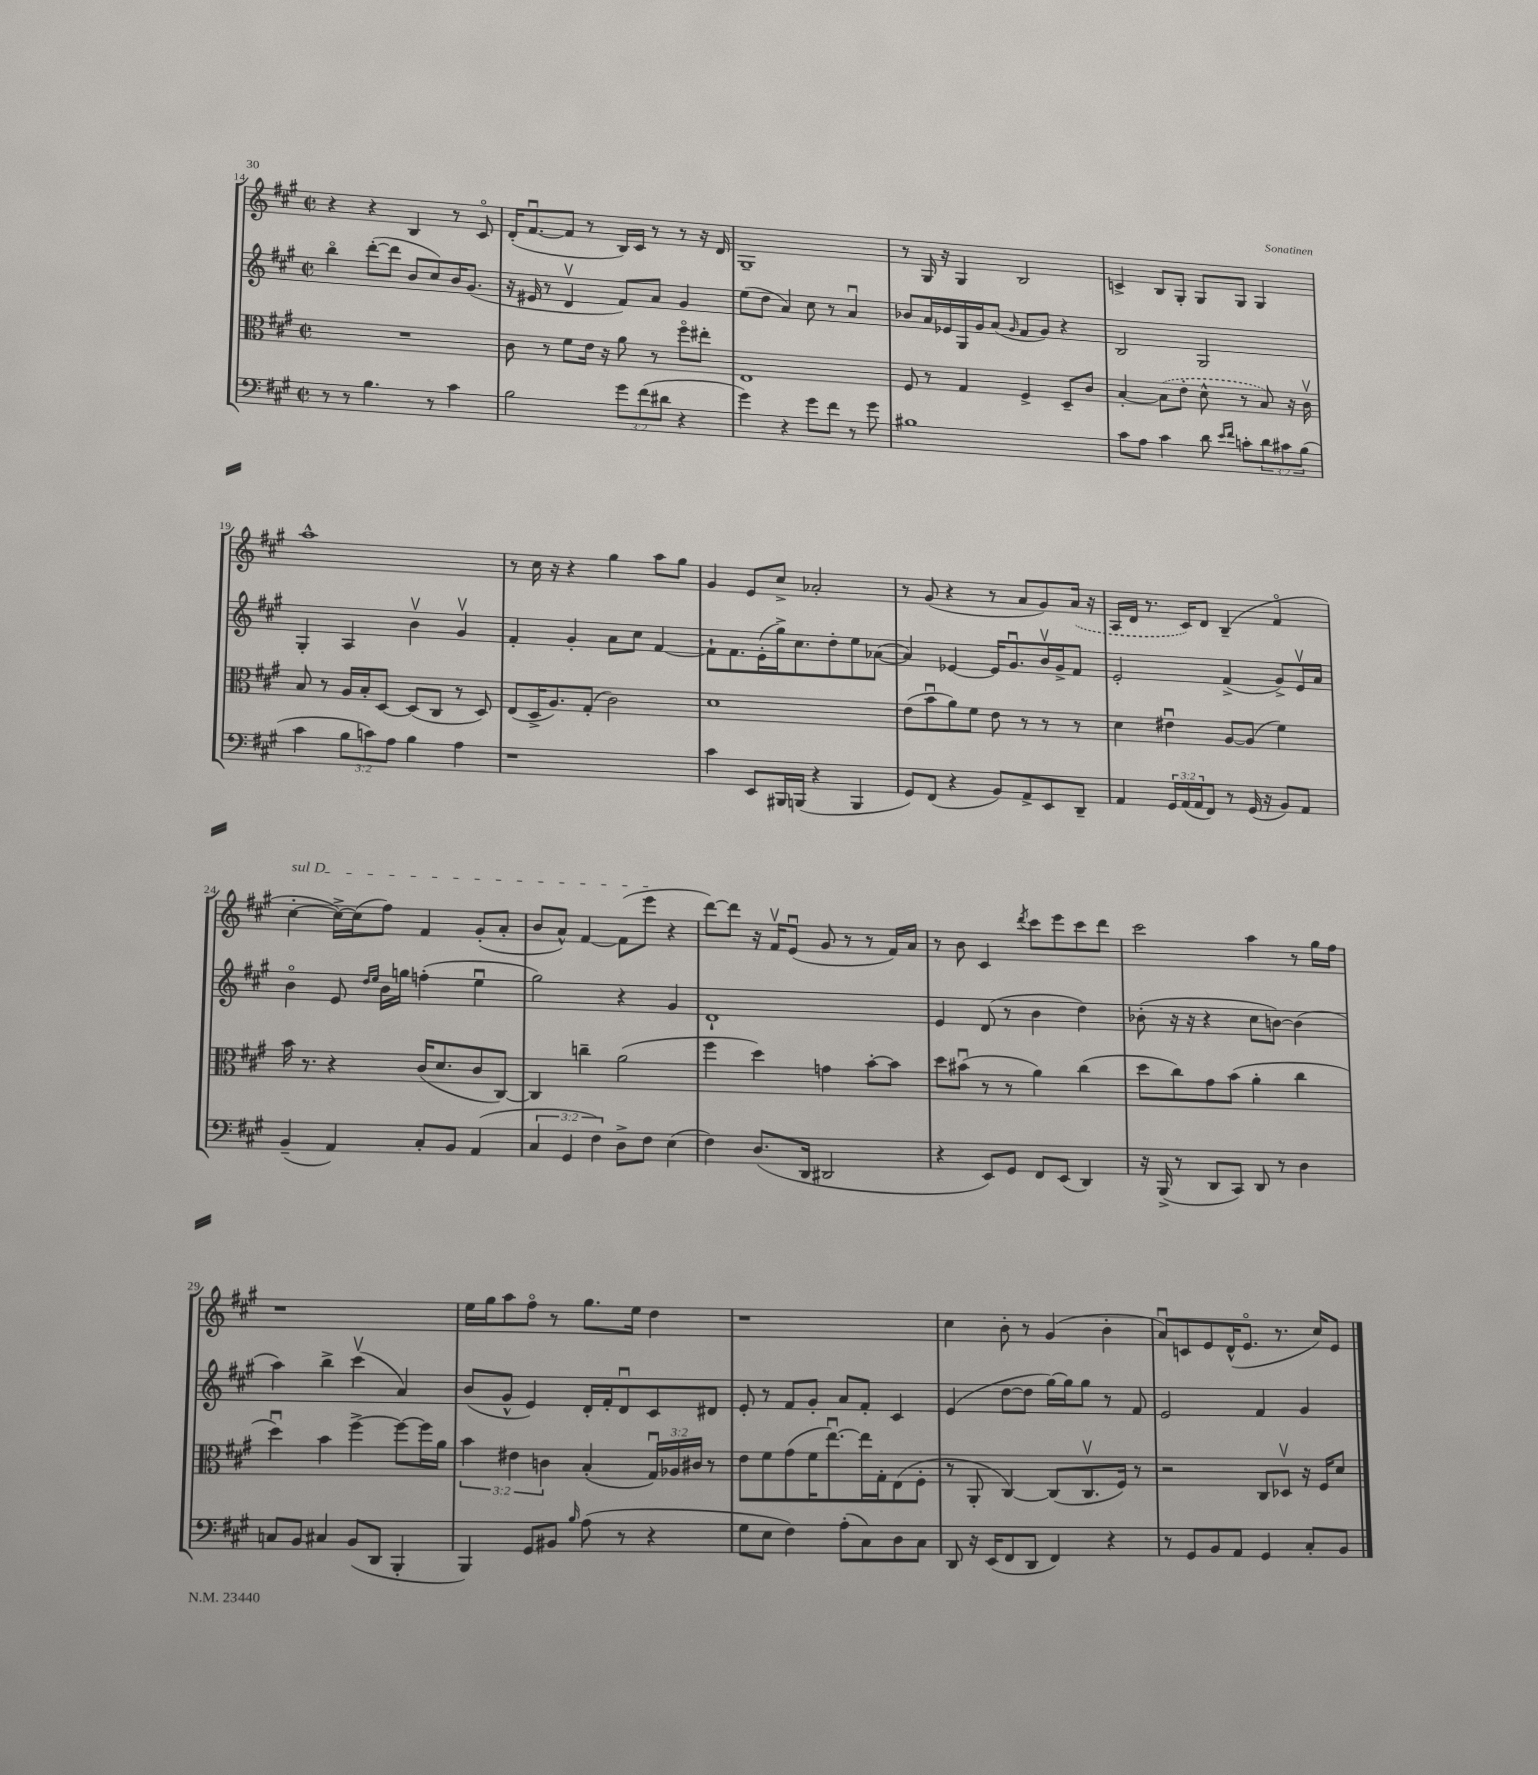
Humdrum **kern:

**kern	**kern	**kern	**kern
*staff4	*staff3	*staff2	*staff1
*clefF4	*clefC3	*clefG2	*clefG2
*k[f#c#g#]	*k[f#c#g#]	*k[f#c#g#]	*k[f#c#g#]
*M2/2	*M2/2	*M2/2	*M2/2
*met(c|)	*met(c|)	*met(c|)	*met(c|)
8r	1r	4bbo	4r
8r	.	.	.
4.B	.	([8ddd'	4r
.	.	8ddd]	.
.	.	8b	4B
8r	.	8cc#)	.
4c#	.	16b	8r
.	.	(8.g#	.
.	.	.	8c#o
=	=	=	=
2B	8c#	16r	(16d'
.	.	16e#	[8.f#u
.	8r	8r	.
.	8f#	4dv	8f#]
.	16e	.	8r
.	16r	.	.
12g#	8a	8f#)	16B)
.	.	.	16c#
(12f#	.	.	.
.	8r	8a	8r
12d#	.	.	.
4r	8ff#o	4g#	8r
.	8ee#'	.	16r
.	.	.	16d
=	=	=	=
4g#)	1E	(8ee	1G#~
.	.	8dd	.
4r	.	4a)	.
8g#	.	8cc#	.
8f#	.	8r	.
8r	.	4au	.
8g#	.	.	.
=	=	=	=
1B#	8F#	8b-	8r
.	8r	16a	16G#
.	.	16e-	16r
.	4G#	16G#	4G#
.	.	16g#	.
.	.	(8a	.
.	.	16qqg#	.
.	4F#^	8f#	2B
.	.	8g#)	.
.	8D~	4r	.
.	8c#	.	.
=	=	=	=
8c#	[4B'	2B	4c^
8A	.	.	.
4c#	(8B]	.	8B
.	8e'	.	8G#'
8d	8d^^	2G#	8G#
16qqe	.	.	.
16qqf#	.	.	.
8c'	8r	.	8G#
12d	8B)	.	4G#
12c#	.	.	.
.	16r	.	.
(12B	.	.	.
.	16c#v	.	.
=	=	=	=
4c#	8B	4G#'	1aa^^
.	8r	.	.
12B	16A	4A	.
.	16B'	.	.
12c)	.	.	.
.	[8D	.	.
12A	.	.	.
4B	(8D]	4bv	.
.	8C#	.	.
4A	8r	4g#v	.
.	8D)	.	.
=	=	=	=
1r	(8E	4f#'	8r
.	16D^	.	16cc#
.	8.A)	.	16r
.	.	4g#'	4r
.	(8G#'	.	.
.	2c#)	8a	4gg#
.	.	8cc#	.
.	.	[4f#	8aa
.	.	.	8gg#
=	=	=	=
4c#	1d	8f#`]	4g#
.	.	8.f#	.
8EE	.	.	8e
.	.	(16e'	.
16BBB#	.	16gg#^)	8cc#^
(16BBB	.	8.cc#	.
4r	.	.	2a-'
.	.	8dd'	.
4BBB	.	8ee	.
.	.	([8a-	.
=	=	=	=
8GG#)	(8e	4a-])	8r
(8FF#	8bu	.	(8g#
4r	8a)	[4e-	4r
.	8f#	.	.
8BB)	8e	16e-]	8r
.	.	8.g#u	.
8AA^	8r	.	8a
8EE	8r	16bv	8g#)
.	.	16g#^	.
8DD~	8r	8f#	(16a
.	.	.	16r
=	=	=	=
4AA	4d	2e'	16A
.	.	.	16d
.	.	.	8.r
24GG#	4e#u	.	.
(24AA	.	.	.
.	.	.	16c#)
24AA	.	.	.
8FF#)	.	.	8d
8r	[8A	(4f#^	(4B~
(16GG#	(8A]	.	.
16r	.	.	.
8BB)	4f#)	8g#^)	4f#o
8AA	.	16ev	.
.	.	16a	.
=	=	=	=
(4BB~	16b	4bo	[4cc#'
.	8.r	.	.
4AA)	4r	8e	16cc#^_)
.	.	.	(16cc#]
.	.	16qqdd	.
.	.	16qqee	.
.	.	16b	8ff#)
.	.	16gg	.
8C#'	(16c#	(4ff'	4f#
.	8.d	.	.
8BB	.	.	.
(4AA	8c#	4eeu	(8g#'
.	[8C#)	.	8a'
=	=	=	=
6C#	4C#]	2gg#)	8b
.	.	.	8a^^)
6GG#	.	.	.
.	4cc~	.	[4f#
6F#)	.	.	.
8D^	(2a	4r	(8f#]
8F#	.	.	8eee
(4E	.	4g#	4r
=	=	=	=
4F#)	4ff#	1d`	[8ddd)
.	.	.	8ddd]
(8.D	4dd)	.	16r
.	.	.	16f#v
.	.	.	(8eu
16DD	.	.	.
2DD#	4g	.	8g#
.	.	.	8r
.	[8b'	.	8r
.	8b]	.	16f#)
.	.	.	16a
=	=	=	=
4r	8dd	4e	8r
.	(8b#u	.	8b
8EE)	8r	(8d	4c#
8GG#	8r	8r	.
.	.	.	8qddd
8FF#	4a)	4b	8ccc#
(8EE	.	.	8eee
4DD)	(4cc#	4dd)	8ccc#
.	.	.	8ddd
=	=	=	=
16r	8dd	(8b-'	2ccc#
(16BBB^	.	.	.
8r	8cc#)	16r	.
.	.	16r	.
8DD	8g#	4r	.
8CC#)	(8b	.	.
8DD	4a'	8cc#	4aa
8r	.	[8b)	.
4D	4cc#	(4b]	8r
.	.	.	16gg#
.	.	.	16ff#
=	=	=	=
8C	4ddu)	4aa)	1r
8BB	.	.	.
4C#	4b	4bb^	.
(8BB	[4ff#^	(4ccc#v	.
8DD	.	.	.
4BBB'	8ff#_	4a)	.
.	16ff#]	.	.
.	16a	.	.
=	=	=	=
4BBB)	6b	(8b	16ee
.	.	.	16gg#
.	.	8g#^^	8aa
.	6e#	.	.
8GG#	.	4e)	8ff#o
.	6c	.	.
8BB#	.	.	8r
16qqB	.	.	.
(8A	(4B'	16d'	8.gg#
.	.	16f#'	.
8r	.	8du	.
.	.	.	16ee
4r	24G#u)	8c#	4dd
.	24A-	.	.
.	24c#	.	.
.	8r	8d#	.
=	=	=	=
8G#	8e	8e'	1r
8E	8f#	8r	.
4F#)	(8g#	8f#	.
.	16f#	8g#'	.
.	[8.eeu)	.	.
(8A'	.	8a	.
8C#)	16ee]	8f#'	.
.	16G#'	.	.
8D	(8E	4c#	.
8C#	8F#'	.	.
=	=	=	=
8DD	8r	(4e	4cc#
16r	8AA'	.	.
(16EE	.	.	.
8FF#	[4C#)	[8dd	8b'
8DD	.	8dd]	8r
4FF#)	(8C#]	[16gg#)	(4g#
.	.	16gg#]	.
.	8.C#v	8gg#	.
4r	.	8r	4b'
.	16F#)	.	.
.	8r	8f#	.
=	=	=	=
8r	2r	2e	8au)
8GG#	.	.	8c
8BB	.	.	8e
8AA	.	.	(16d^^
.	.	.	8.eo
4GG#	8C#	4f#	.
.	8D-v	.	8.r
8C#'	16r	4g#	.
.	16F#	.	16cc#)
8BB	8d	.	8e
==	==	==	==
*-	*-	*-	*-
